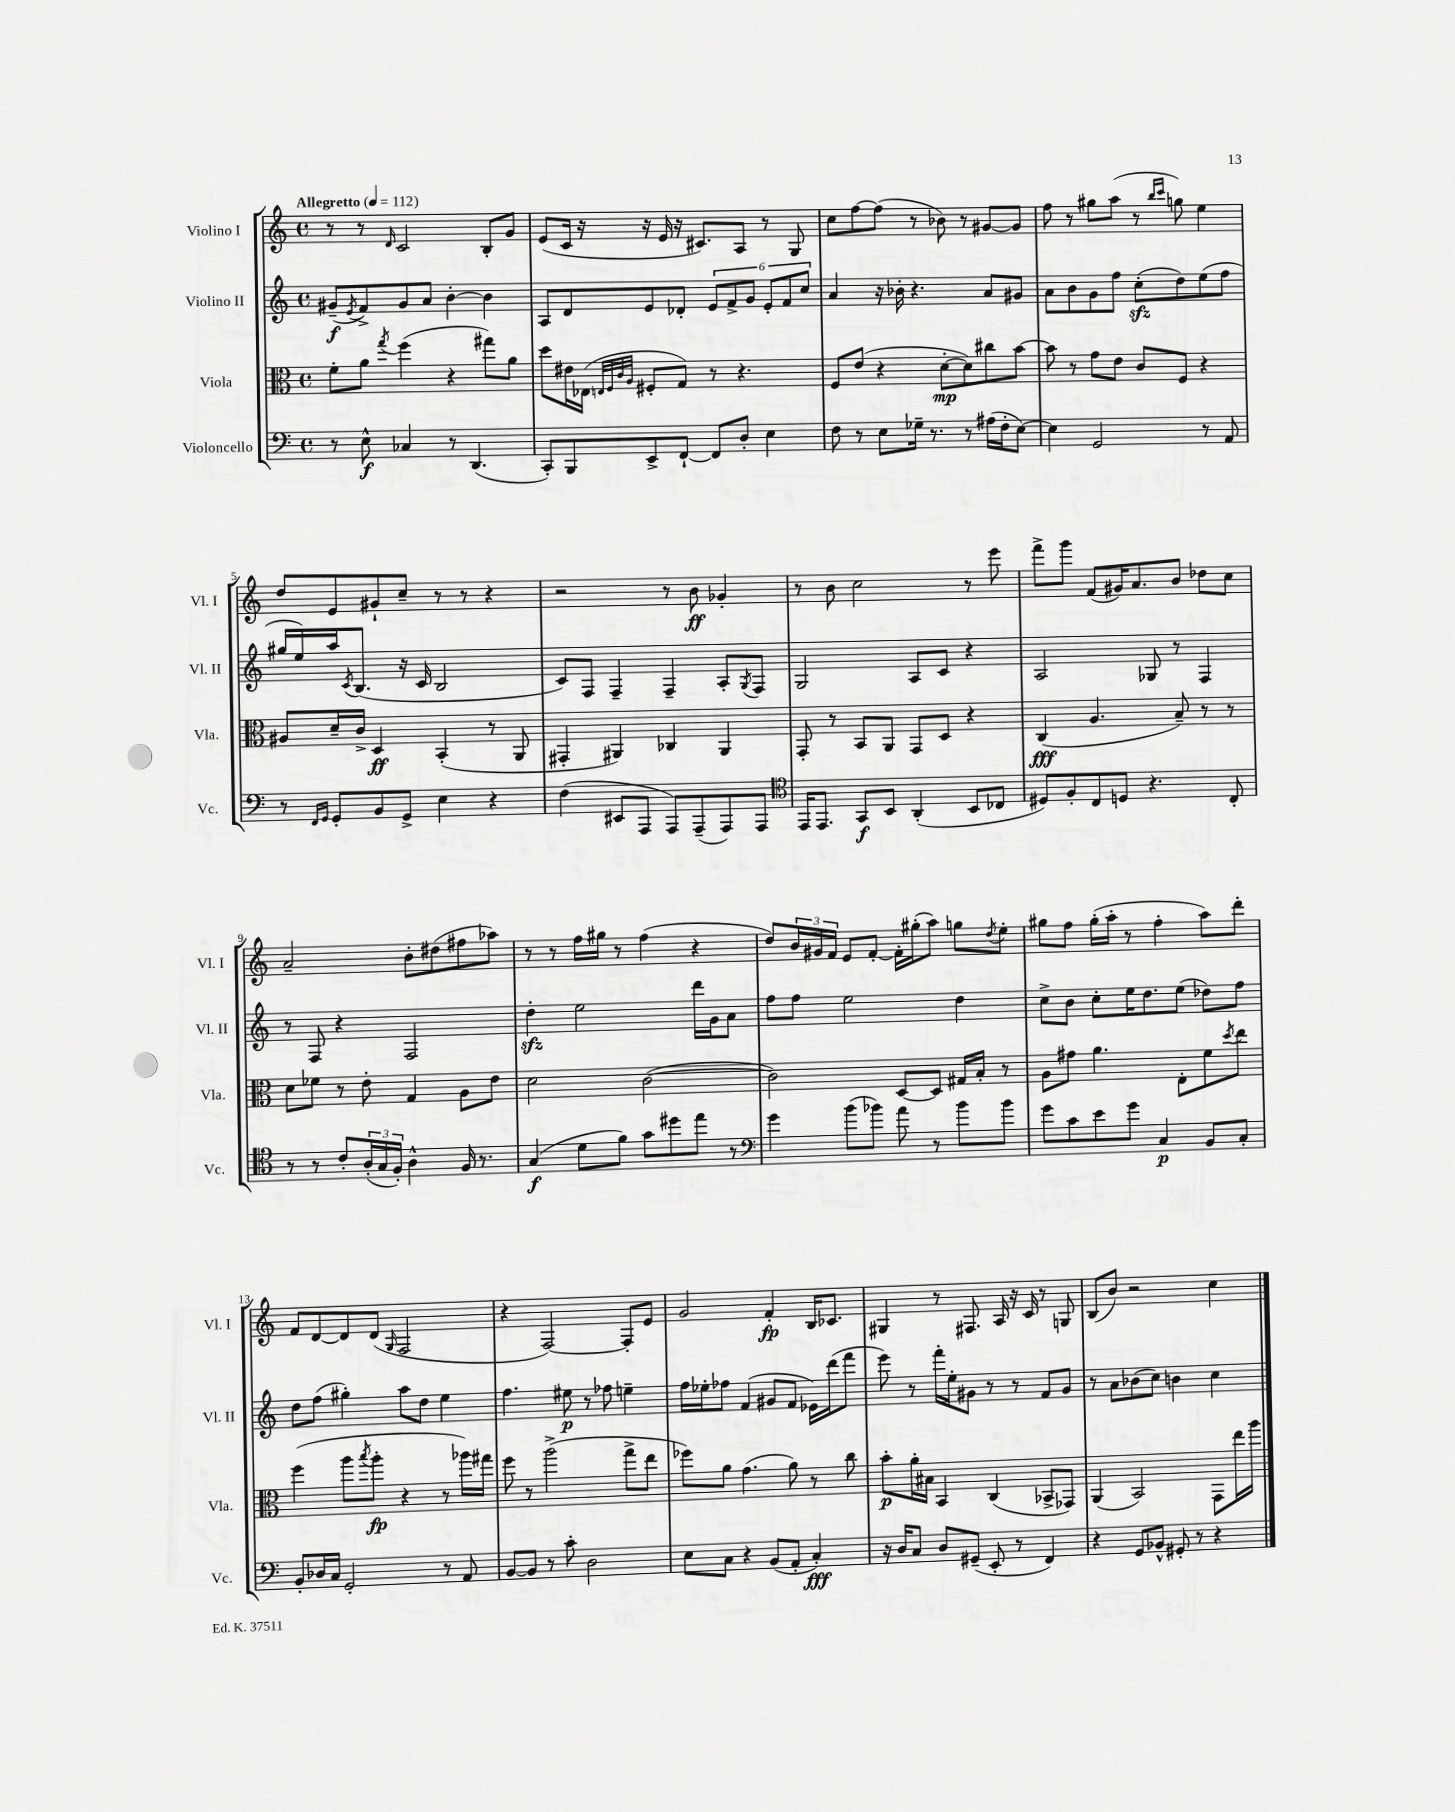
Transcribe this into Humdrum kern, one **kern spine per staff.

**kern	**dynam	**kern	**dynam	**kern	**dynam	**kern	**dynam
*part4	*part4	*part3	*part3	*part2	*part2	*part1	*part1
*staff4	*staff4	*staff3	*staff3	*staff2	*staff2	*staff1	*staff1
*I"Violoncello	*	*I"Viola	*	*I"Violino II	*	*I"Violino I	*
*I'Vc.	*	*I'Vla.	*	*I'Vl. II	*	*I'Vl. I	*
*clefF4	*	*clefC3	*	*clefG2	*	*clefG2	*
*k[]	*	*k[]	*	*k[]	*	*k[]	*
*M4/4	*	*M4/4	*	*M4/4	*	*M4/4	*
*met(c)	*	*met(c)	*	*met(c)	*	*met(c)	*
*MM112	*	*MM112	*	*MM112	*	*MM112	*
=1	=1	=1	=1	=1	=1	=1	=1
!	!	!	!	!	!	!LO:TX:a:B:t=Allegretto	!
8r	.	8f'\L	.	(8g#X~/L	f	8r	.
.	.	.	.	8qe/	.	.	.
8E^^\	f	8a\J	.	8f^/)	.	8r	.
.	.	8qgg/	.	.	.	16qqd/	.
4C-X/	.	(4ff\	.	8g#/	.	2c/	.
.	.	.	.	8a/J	.	.	.
8r	.	4r	.	[4b'\	.	.	.
(4.DD/	.	.	.	.	.	.	.
.	.	8gg#X\L)	.	4b\]	.	8B'/L	.
.	.	8a\J	.	.	.	8g/J	.
=2	=2	=2	=2	=2	=2	=2	=2
8CC'/L)	.	8dd\L	.	8A/L	.	(8e/L	.
8BBB/	.	16e#X\L	.	8d/	.	16c/Jk	.
.	.	(16E-X\JJ	.	.	.	16r	.
.	.	32qqEn/LLL	.	.	.	.	.
.	.	32qqF/	.	.	.	.	.
.	.	32qqc/	.	.	.	.	.
.	.	32qqA/JJJ	.	.	.	.	.
8EE^/	.	8F#X'/L	.	8e/	.	16r	.
.	.	.	.	.	.	16e/	.
[8FF`/J	.	8G/J)	.	8d-X'/J	.	16r	.
.	.	.	.	.	.	8.c#X/L)	.
8FF/L]	.	8r	.	12e/L	.	.	.
.	.	.	.	12f^/	.	.	.
8D'/J	.	4.r	.	.	.	8A/J	.
.	.	.	.	12g/J	.	.	.
4E\	.	.	.	12e'/L	.	8r	.
.	.	.	.	12f/	.	.	.
.	.	.	.	.	.	8G/	.
.	.	.	.	12cc/J	.	.	.
=3	=3	=3	=3	=3	=3	=3	=3
8F\	.	8F/L	.	4a/	.	8cc\L	.
8r	.	(8e/J	.	.	.	[8ff\	.
8E\L	.	4r	.	16r	.	(8ff\J]	.
.	.	.	.	16b-X'\	.	.	.
16G-X~\Jk	.	.	.	4.r	.	8r	.
8.r	.	.	.	.	.	.	.
.	.	[8d'\L	mp	.	.	8b-X\)	.
8r	.	8d\])	.	.	.	8r	.
(16A#X\LL	.	8cc#X\	.	8a/L	.	[8g#X/L	.
16F'\J	.	.	.	.	.	.	.
[8E\J)	.	[8b\J	.	8g#X/J	.	8g#/J]	.
=4	=4	=4	=4	=4	=4	=4	=4
4E\]	.	8b\]	.	8a\L	.	8ff\	.
.	.	8r	.	8b\	.	8r	.
2GG/	.	8g\L	.	8g\	.	8gg#X\L	.
.	.	8e\J	.	8ff\J	.	(8aa\J	.
.	.	8c/L	.	(8cczz'\L	.	8r	.
.	.	.	.	.	.	16qqbb/LL	.
.	.	.	.	.	.	16qqccc/JJ	.
.	.	8F/J	.	8dd\)	.	8ggn\)	.
8r	.	4r	.	(8ee\	.	4ee\	.
8AA/	.	.	.	8ff\J	.	.	.
!!LO:LB:g=z
=5	=5	=5	=5	=5	=5	=5	=5
8r	.	8A#X/L	.	16gg#X/LL	.	8dd/L	.
.	.	.	.	16ee/)	.	.	.
16qqFF/LL	.	.	.	.	.	.	.
16qqGG/JJ	.	.	.	.	.	.	.
8GG'/L	.	16d~/L	.	16aa/J	.	8e/	.
.	.	.	.	8qc/	.	.	.
.	.	16c^/JJ	.	(8.B/J	.	.	.
8BB/	.	4D/	ff	.	.	8g#X`/	.
8GG^/J	.	.	.	16r	.	8cc~/J	.
.	.	.	.	16c/	.	.	.
4E\	.	(4BB'/	.	2B/	.	8r	.
.	.	.	.	.	.	8r	.
4r	.	8r	.	.	.	4r	.
.	.	8AA/	.	.	.	.	.
=6	=6	=6	=6	=6	=6	=6	=6
(4F\	.	4GG#X'/	.	8c/L)	.	2r	.
.	.	.	.	8F/J	.	.	.
8EE#X/L	.	4AA#X/)	.	4F~/	.	.	.
8AAA/J	.	.	.	.	.	.	.
8AAA/L)	.	4C-X/	.	4F~/	.	8r	.
(8AAA~/	.	.	.	.	.	8b\	ff
8AAA/)	.	4AA#/	.	8A'/L	.	4g-X'/	.
.	.	.	.	8qG/	.	.	.
8AAA/J	.	.	.	8F/J	.	.	.
=7	=7	=7	=7	=7	=7	=7	=7
*clefC4	*	*	*	*	*	*	*
16EE/KL	.	8GG'/	.	2G/	.	8r	.
8.EE/J	.	.	.	.	.	.	.
.	.	8r	.	.	.	8b\	.
8GG/L	f	8BB/L	.	.	.	2cc\	.
8BB/J	.	8AA/J	.	.	.	.	.
(4AA'/	.	8GG/L	.	8A/L	.	.	.
.	.	8D/J	.	8c/J	.	.	.
8BB/L	.	4r	.	4r	.	8r	.
8C-X/J	.	.	.	.	.	8eee\	.
=8	=8	=8	=8	=8	=8	=8	=8
8D#X/L)	.	(4C/	fff	2A/	.	8fff^\L	.
8F'/	.	.	.	.	.	8ggg\J	.
8C/	.	4.A/	.	.	.	(8f/L	.
8Dn/J	.	.	.	.	.	16g#X/K)	.
.	.	.	.	.	.	8.a/	.
4.r	.	.	.	8G-X/	.	.	.
.	.	8B~/)	.	8r	.	8b/J	.
.	.	8r	.	4F/	.	8dd-X\L	.
8C'/	.	8r	.	.	.	8cc\J	.
!!LO:LB:g=z
=9	=9	=9	=9	=9	=9	=9	=9
8r	.	8d\L	.	8r	.	2a~/	.
8r	.	8f-X\J	.	8F/	.	.	.
8c'/L	.	8r	.	4r	.	.	.
(24A'/L	.	8e'\	.	.	.	.	.
24G/	.	.	.	.	.	.	.
24F'/JJ)	.	.	.	.	.	.	.
4A^^\	.	4G/	.	2F/	.	8b'\L	.
.	.	.	.	.	.	(8dd#X\	.
16F/	.	8A\L	.	.	.	8ff#X\	.
8.r	.	.	.	.	.	.	.
.	.	8e\J	.	.	.	8aa-X\J)	.
=10	=10	=10	=10	=10	=10	=10	=10
(4G/	f	2d\	.	4ddzz'\	.	8r	.
.	.	.	.	.	.	8r	.
8d\L	.	.	.	2ee\	.	16ff\LL	.
.	.	.	.	.	.	16gg#X\JJ	.
8f\J)	.	.	.	.	.	8r	.
8g\L	.	([2c\	.	.	.	(4ff\	.
8dd#X\	.	.	.	.	.	.	.
8ee\J	.	.	.	16ddd\LL	.	4r	.
.	.	.	.	16g\J	.	.	.
8r	.	.	.	8a\J	.	.	.
=11	=11	=11	=11	=11	=11	=11	=11
*clefF4	*	*	*	*	*	*	*
4g\	.	2c\])	.	8ff\L	.	8dd/L)	.
.	.	.	.	8ff\J	.	24b/L	.
.	.	.	.	.	.	24g#X/	.
.	.	.	.	.	.	24f/JJ	.
(8b\L	.	.	.	2ee\	.	8e/L	.
8b-X\J)	.	.	.	.	.	[8f'/J	.
8a\	.	[8D/L	.	.	.	16f'\LL]	.
.	.	.	.	.	.	(16gg#X'\J	.
8r	.	8D/J]	.	.	.	8aa\J)	.
8b-\L	.	16G#X/LL	.	4dd\	.	8ggn\L	.
.	.	16B'/JJ	.	.	.	.	.
.	.	.	.	.	.	8qdd/	.
8b-\J	.	8r	.	.	.	8ee'\J	.
=12	=12	=12	=12	=12	=12	=12	=12
8g\L	.	8A\L	.	8cc^\L	.	8gg#X\L	.
8c\	.	8g#X\J	.	8b\J	.	8ff\J	.
8e\	.	4.a\	.	8cc'\L	.	(16gg#'\LL	.
.	.	.	.	.	.	16aa'\JJ	.
8g\J	.	.	.	16ee\K	.	8r	.
.	.	.	.	8.dd\	.	.	.
4C/	p	.	.	.	.	4ff'\	.
.	.	8E'\L	.	(8ee\J	.	.	.
8BB/L	.	8f\	.	8dd-X\L)	.	8aa\L)	.
.	.	8qdd/	.	.	.	.	.
8C'/J	.	8ee\J	.	8ff\J	.	8ddd'\J	.
!!LO:LB:g=z
=13	=13	=13	=13	=13	=13	=13	=13
8BB'/L	.	(4ff\	.	8dd\L	.	8f/L	.
16D-X/L	.	.	.	(8ff\J	.	[8d/	.
16C/JJ	.	.	.	.	.	.	.
2GG'/	.	8aa\L	.	4gg#X'\)	.	8d/]	.
.	.	8qbb/	.	.	.	.	.
.	.	8aa'\J	fp	.	.	(8d/J	.
.	.	.	.	.	.	16qqG/	.
.	.	4r	.	8aa\L	.	2F/	.
.	.	.	.	8dd\J	.	.	.
8r	.	8r	.	4ee\	.	.	.
8AA/	.	16aa-X\LL)	.	.	.	.	.
.	.	16gg#X\JJ	.	.	.	.	.
=14	=14	=14	=14	=14	=14	=14	=14
[8BB/L	.	8ff\	.	4.ff\	.	4r	.
8BB/J]	.	8r	.	.	.	.	.
8r	.	(2aa^\	.	.	.	[2F/)	.
8c'\	.	.	.	8ee#X\	p	.	.
2D\	.	.	.	8r	.	.	.
.	.	.	.	8ff-X\	.	.	.
.	.	8gg^\L	.	4een~\	.	8F'/L]	.
.	.	8ee\J	.	.	.	8e/J	.
=15	=15	=15	=15	=15	=15	=15	=15
8E\L	.	8ff-X\L)	.	16ff\LL	.	2g/	.
.	.	.	.	16ee-X'\J	.	.	.
8C\J	.	8a\J	.	8ff-X\J	.	.	.
4r	.	(4.g\	.	(4f/	.	.	.
(8BB/L	.	.	.	8g#X/L	.	4f'/	fp
8AA'/J	.	8a\)	.	8f/J	.	.	.
4C'/)	fff	8r	.	16e-X\LL)	.	16B/KL	.
.	.	.	.	(16ddd\J	.	8.c-X/J	.
.	.	8cc\	.	8fff\J	.	.	.
=16	=16	=16	=16	=16	=16	=16	=16
16r	.	8b'\L	p	8eee\)	.	4G#X/	.
16D/KL	.	.	.	.	.	.	.
8C/J	.	16a'\L	.	8r	.	.	.
.	.	16B#X\JJ	.	.	.	.	.
8D/L	.	4BB/	.	16fff'\LL	.	8r	.
.	.	.	.	16ee'\J	.	.	.
(8GG#X~/J	.	.	.	8g#X\J	.	8.F#X/	.
8EE'/	.	(4C/	.	8r	.	.	.
.	.	.	.	.	.	16A/	.
8r	.	.	.	8r	.	16r	.
.	.	.	.	.	.	16c/	.
4FF/)	.	8BB-X^/L	.	8f/L	.	8r	.
.	.	8GG-X/J)	.	8g#/J	.	8Gn/	.
=17	=17	=17	=17	=17	=17	=17	=17
4r	.	(4AA/	.	8r	.	(8B/L	.
.	.	.	.	8a\L	.	8b/J)	.
8GG/L	.	2BB/)	.	(8b-X\	.	2r	.
8BB-X^^/J	.	.	.	8cc\J)	.	.	.
8GG#X'/	.	.	.	4bn\	.	.	.
8r	.	.	.	.	.	.	.
4r	.	8GG\L	.	4cc\	.	4cc\	.
.	.	16ee\L	.	.	.	.	.
.	.	16aa\JJ	.	.	.	.	.
==	==	==	==	==	==	==	==
*-	*-	*-	*-	*-	*-	*-	*-
